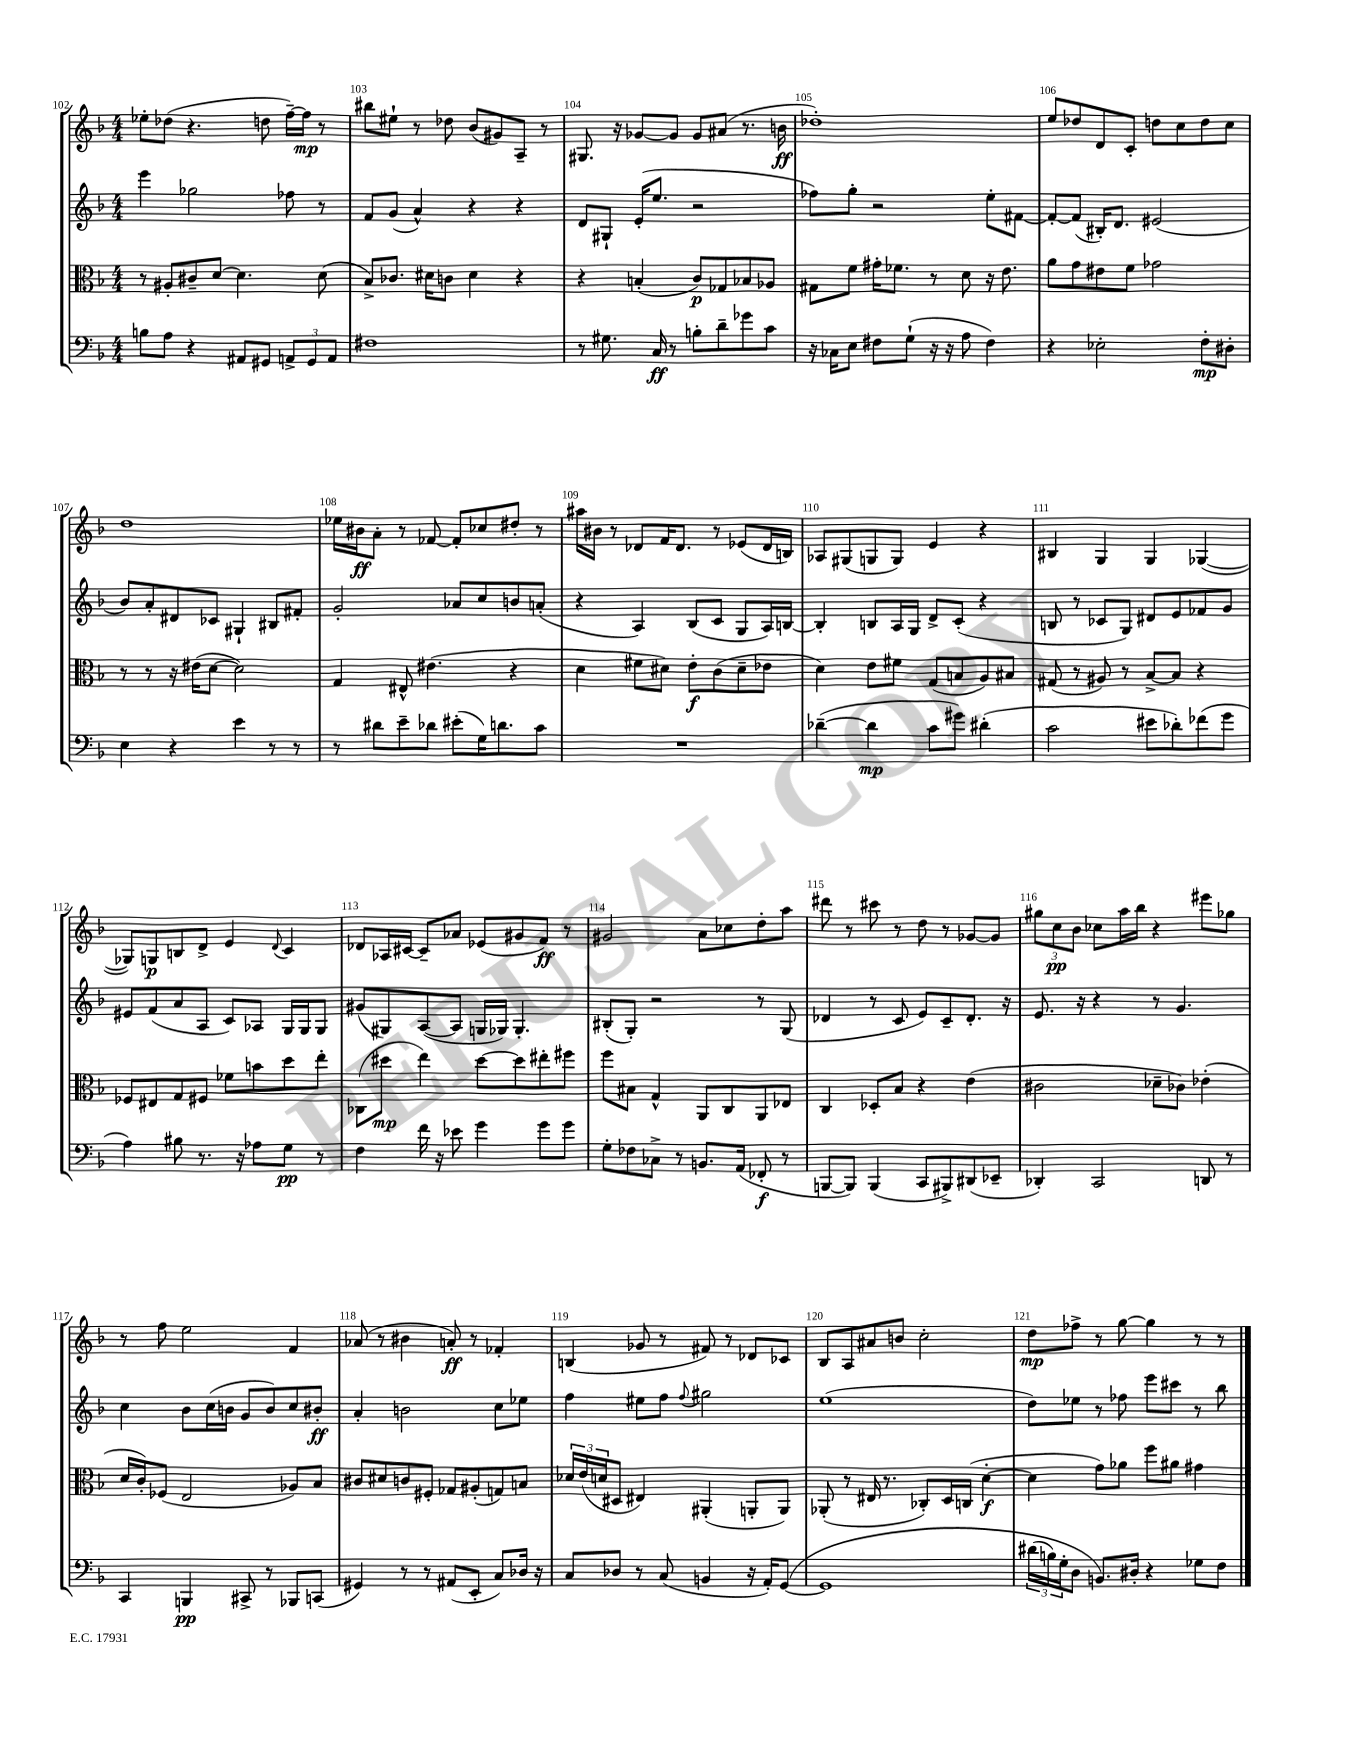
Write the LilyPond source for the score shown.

<<
\new StaffGroup <<
\new Staff = "s0" {
    \clef treble \key f \major \numericTimeSignature \time 4/4
    ees''8-. des''8( r4. d''8 f''16~--) f''16\mp r8 |
    bis''8 eis''8-! r8 des''8 bes'8( gis'8) a8-- r8 |
    gis8. r16 ges'8~ ges'8 ges'8 ais'8( r8. b'16\ff |
    des''1-.) |
    e''8 des''8 d'8 c'8-. d''8 c''8 d''8 c''8 |
    d''1 |
    ees''16 bis'16\ff a'8-. r8 fes'8~ fes'8-. ces''8 dis''8-. r8 |
    ais''16 bis'16 r8 des'8 f'16 des'8. r8 ees'8( des'16 b16) |
    aes8 gis8( g8 g8) e'4 r4 |
    bis4 g4 g4 ges4~( |
    ges8) g8\p b8 d'8-> e'4 \appoggiatura { d'8 } c'4 |
    des'8 aes16 cis'16~ cis'8-- aes'8 ees'8( gis'8 f'8\ff) r8 |
    gis'2 a'8 ces''8 d''8-. a''8 |
    dis'''8 r8 cis'''8 r8 d''8 r8 ges'8~ ges'8 |
    \tuplet 3/2 { gis''8 c''8\pp bes'8 } ces''8 a''16 bes''16 r4 eis'''8 ges''8 |
    r8 f''8 e''2 f'4 |
    aes'8( r8 bis'4 a'8-.\ff) r8 fes'4-. |
    b4( ges'8 r8 fis'8) r8 des'8 ces'8 |
    bes8 a8 ais'8 b'8 c''2-. |
    d''8\mp fes''8-> r8 g''8~ g''4 r8 r8 \bar "|." |
}
\new Staff = "s1" {
    \clef treble \key f \major \numericTimeSignature \time 4/4
    e'''4 ges''2 fes''8 r8 |
    f'8 g'8( a'4-^) r4 r4 |
    d'8 gis8-! e'16-.( e''8. r2 |
    fes''8) g''8-. r2 e''8-. fis'8~ |
    fis'8~-. fis'8( bis16-.) d'8. eis'2( |
    bes'8) a'8-. dis'8 ces'8 gis4-! bis8 fis'8-. |
    g'2-. aes'8 c''8 b'8 a'8-.( |
    r4 a4) bes8( c'8 g8 a16) b16~ |
    b4-. b8 a16 g16 d'8-> c'8-.( r4 |
    b8 r8 ces'8 g8) dis'8 e'8 fes'8 g'8 |
    eis'8 f'8( a'8 a8 c'8) aes8 g16 g16 g8 |
    gis'8( gis8) a8~( a8 g16 ges16) ges4.-. |
    bis8-.( g8-.) r2 r8 g8( |
    des'4 r8 c'8 e'8) c'8-- des'8.-. r16 |
    e'8. r16 r4 r8 g'4. |
    c''4 bes'8 c''16( b'16 g'8 b'8) c''8 bis'8-.\ff |
    a'4-. b'2 c''8 ees''8 |
    f''4 eis''8 f''8 \appoggiatura { f''8 } gis''2 |
    e''1( |
    d''8) ees''8 r8 fes''8 e'''8 cis'''8 r8 bes''8 \bar "|." |
}
\new Staff = "s2" {
    \clef alto \key f \major \numericTimeSignature \time 4/4
    r8 ais8-. cis'8-- d'8~ d'4. d'8( |
    bes8->) ces'8. dis'16 c'8 dis'4 r4 |
    r4 b4-.( c'8\p) ges8 bes8 aes8 |
    gis8 f'8 gis'16-. fes'8. r8 d'8 r16 e'8. |
    a'8 g'8 eis'8 f'8 ges'2 |
    r8 r8 r16 eis'16( d'8~ d'2) |
    g4 eis8-^ eis'4.( r4 |
    d'4 fis'8 dis'8) e'8-.\f c'8( dis'8-- ees'8 |
    d'4) e'8 fis'8 g8( b8 a8) bis8 |
    gis8( r8 ais8) r8 bes8~-> bes8 r4 |
    fes8 eis8 g8 fis8 fes'8 b'8 d''8 e''8-. |
    ces8( dis''8\mp e''4) dis''8~ dis''8 eis''8-. fis''8 |
    f''8 bis8 g4-^ a,8 c8 a,8 ees8 |
    c4 des8-. bes8 r4 e'4( |
    cis'2 des'8-- ces'8) ees'4-.( |
    d'16 c'16-.) fes8( e2 aes8) bes8 |
    cis'8 dis'8 c'8 fis8-. ges8 ais8-.( g8) b8 |
    \tuplet 3/2 { des'16 e'16( d'16 } dis8 eis4) ais,4-.( a,8-. a,8) |
    aes,8-.( r8 eis16 r8. ces8-.) d16 c16( d'4~-.\f |
    d'4 g'8) aes'8 f''8 ais'8 gis'4 \bar "|." |
}
\new Staff = "s3" {
    \clef bass \key f \major \numericTimeSignature \time 4/4
    b8 a8 r4 ais,8 gis,8 \tuplet 3/2 { a,8-> gis,8 a,8 } |
    fis1 |
    r8 gis8. c16\ff r8 b8-. d'8-- ges'8 c'8 |
    r16 ces16 e8 fis8 g8-!( r16 r16 a8 fis4) |
    r4 ees2-. f8-.\mp dis8-. |
    e4 r4 e'4 r8 r8 |
    r8 dis'8 e'8-- des'8 eis'8-.( g16) d'8. c'8 |
    R1 |
    des'4~--( des'4\mp c'8 gis'8) dis'4-.( |
    c'2 eis'8 des'8-.) fes'8( g'8 |
    a4) bis8 r8. r16 aes8 g8\pp r8 |
    f4 f'16 r16 ees'8 g'4 g'8 g'8 |
    g8-. fes8 ces8-> r8 b,8. a,16( fes,8-.\f r8 |
    b,,8~ b,,8) b,,4( c,8 bis,,8->) dis,8( ees,8-- |
    des,4-.) c,2 d,8 r8 |
    c,4 b,,4\pp cis,8-> r8 bes,,8 c,8( |
    gis,4) r8 r8 ais,8( e,8-. c8) des16 r16 |
    c8 des8 r8 c8( b,4 r16 a,16-.) g,8~\( |
    g,1 |
    \tuplet 3/2 { dis'16( b16) g16-. } d8 b,8.\) dis16-. r4 ges8 f8 \bar "|." |
}
>>
>>
\layout { \context { \Score currentBarNumber = #102 \override BarNumber.break-visibility = ##(#f #t #t) barNumberVisibility = #all-bar-numbers-visible } }
